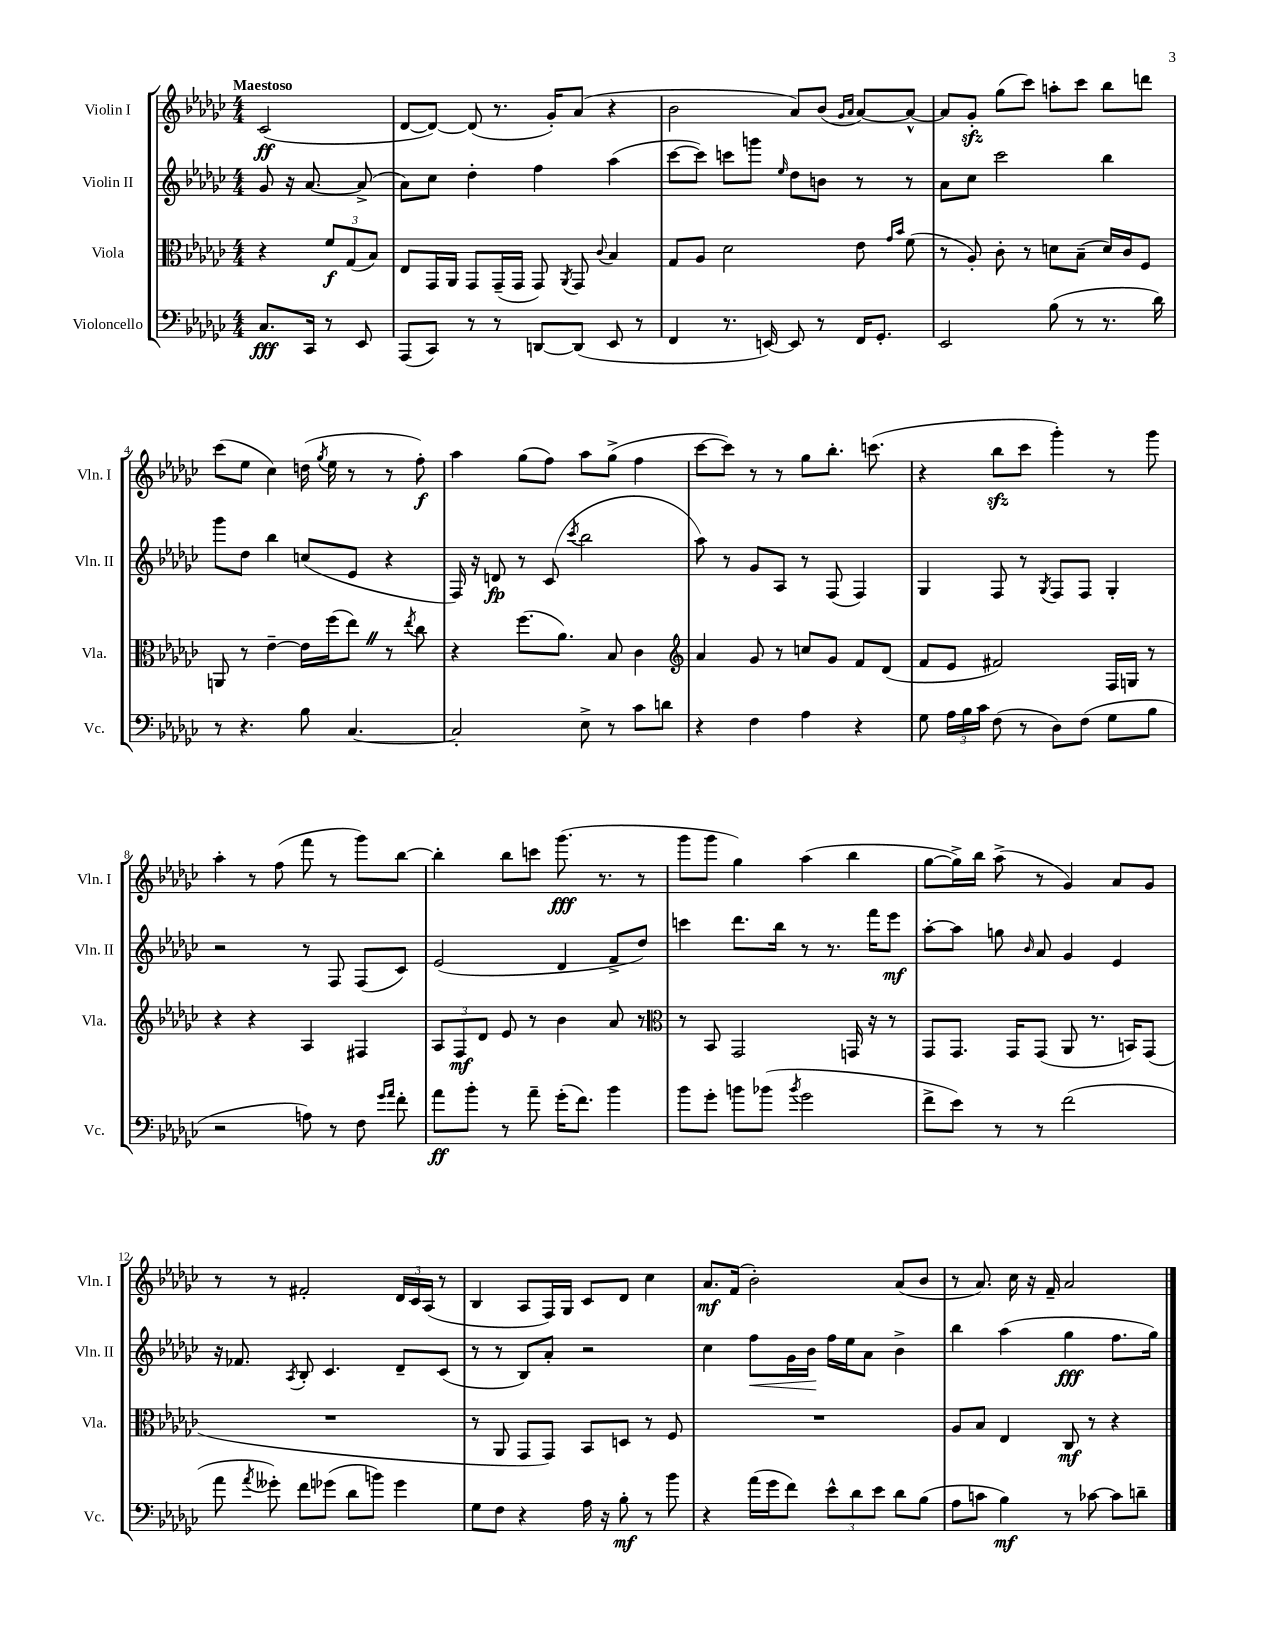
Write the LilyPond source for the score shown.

<<
\new StaffGroup <<
\new Staff = "s0" \with { instrumentName = "Violin I" shortInstrumentName = "Vln. I" } {
    \clef treble \key ges \major \numericTimeSignature \time 4/4 \partial 2 \tempo "Maestoso"
    \autoBeamOff ces'2\ff( |
    des'8[~ des'8]~) des'8( r8. ges'16[-.) aes'8]( r4 |
    bes'2 aes'8[) bes'8]( \grace { ges'16[ aes'16] } aes'8[~) aes'8]~-^ |
    aes'8[ ges'8]-.\sfz ges''8[( ces'''8]) a''8[-. ces'''8] bes''8[ d'''8] |
    ces'''8[( ees''8] ces''4) d''16( \acciaccatura { ges''8 } ees''16 r8 r8 f''8-.\f) |
    aes''4 ges''8[( f''8]) aes''8[ ges''8]->( f''4 |
    ces'''8[~ ces'''8]) r8 r8 ges''8[ bes''8.]-. c'''8.( |
    r4 bes''8[\sfz ces'''8] ges'''4-.) r8 ges'''8 |
    aes''4-. r8 f''8( f'''8 r8 ges'''8[) bes''8]~ |
    bes''4-. bes''8[ c'''8] ges'''8.\fff( r8. r8 |
    ges'''8[ ges'''8] ges''4) aes''4( bes''4 |
    ges''8[~ ges''16->) bes''16] aes''8->( r8 ges'4) aes'8[ ges'8] |
    r8 r8 fis'2-. \tuplet 3/2 { des'16[ ces'16 aes16]( } r8 |
    bes4 aes8[ f16) ges16] ces'8[ des'8] ces''4 |
    aes'8.[\mf f'16]( bes'2-.) aes'8[( bes'8] |
    r8 aes'8.) ces''16 r16 f'16-- aes'2 \bar "|." |
}
\new Staff = "s1" \with { instrumentName = "Violin II" shortInstrumentName = "Vln. II" } {
    \clef treble \key ges \major \numericTimeSignature \time 4/4 \partial 2
    \autoBeamOff ges'8 r16 aes'8.~ aes'8->( |
    aes'8[) ces''8] des''4-. f''4 aes''4( |
    ces'''8[~ ces'''8]) c'''8[ g'''8] \grace { ees''16 } des''8[ b'8] r8 r8 |
    aes'8[ ces''8] ces'''2 bes''4 |
    ges'''8[ des''8] bes''4 c''8[( ees'8] r4 |
    f16) r16 d'8\fp r8 ces'8( \acciaccatura { ces'''8 } bes''2 |
    aes''8) r8 ges'8[ aes8] r8 f8( f4) |
    ges4 f8 r8 \acciaccatura { ges8 } f8[ f8] ges4-. |
    r2 r8 f8 f8[( ces'8]) |
    ees'2( des'4 f'8[-> des''8]) |
    c'''4 des'''8.[ bes''16] r8 r8. f'''16[ ees'''8]\mf |
    aes''8[~-. aes''8] g''8 \grace { bes'16 } aes'8 ges'4 ees'4 |
    r16 fes'8. \acciaccatura { aes8 } bes8-. ces'4. des'8[-- ces'8]( |
    r8 r8 bes8[) aes'8]-. r2 |
    ces''4 f''8[\< ges'16 bes'16]\! f''16[ ees''16 aes'8] bes'4-> |
    bes''4 aes''4( ges''4\fff f''8.[ ges''16]) \bar "|." |
}
\new Staff = "s2" \with { instrumentName = "Viola" shortInstrumentName = "Vla." } {
    \clef alto \key ges \major \numericTimeSignature \time 4/4 \partial 2
    \autoBeamOff r4 \tuplet 3/2 { f'8[\f ges8( bes8]) } |
    ees8[ ges,16 aes,16] ges,8[ ges,16--( ges,16] ges,8) \acciaccatura { aes,8 } ges,8 \appoggiatura { ces'8 } bes4 |
    ges8[ aes8] des'2 ees'8 \grace { ges'16[ bes'16] } f'8( |
    r8 aes8-.) ces'8-. r8 d'8[ bes8]--( d'16[) ces'16 f8] |
    a,8 r8 ees'4~-- ees'16[ f''16( ees''8]) \once \override BreathingSign.text = \markup { \musicglyph "scripts.caesura.straight" } \breathe r8 \acciaccatura { ees''8 } ces''8 |
    r4 f''8.[( aes'8.]) bes8 ces'4 |
    \clef treble aes'4 ges'8 r8 c''8[ ges'8] f'8[ des'8]( |
    f'8[ ees'8] fis'2) f16[ g16] r8 |
    r4 r4 aes4 fis4 |
    \tuplet 3/2 { aes8[ f8\mf des'8] } ees'8 r8 bes'4 aes'8 r8 |
    \clef alto r8 bes,8 ges,2 g,16 r16 r8 |
    ges,8[ ges,8.] ges,16[ ges,8]( aes,8 r8. b,16[) ges,8]( |
    R1 |
    r8 aes,8 ges,8[ ges,8]) bes,8[ d8] r8 f8 |
    R1 |
    aes8[ bes8] ees4 ces8\mf r8 r4 \bar "|." |
}
\new Staff = "s3" \with { instrumentName = "Violoncello" shortInstrumentName = "Vc." } {
    \clef bass \key ges \major \numericTimeSignature \time 4/4 \partial 2
    \autoBeamOff ces8.[\fff ces,16] r8 ees,8 |
    aes,,8[( ces,8]) r8 r8 d,8[~ d,8]( ees,8 r8 |
    f,4 r8. e,16~) e,8 r8 f,16[ ges,8.]-. |
    ees,2 bes8( r8 r8. des'16) |
    r8 r4. bes8 ces4.~ |
    ces2-. ees8-> r8 ces'8[ d'8] |
    r4 f4 aes4 r4 |
    ges8 \tuplet 3/2 { aes16[ bes16 ces'16] } f8( r8 des8[) f8]( ges8[ bes8] |
    r2 a8) r8 f8 \grace { ges'16[ aes'16] } f'8-. |
    aes'8[\ff bes'8]-. r8 aes'8-- ges'16[-.( f'8.]) bes'4 |
    bes'8[ ges'8]-. b'8[ bes'8]( \acciaccatura { bes'8 } ges'2 |
    f'8[-> ees'8]) r8 r8 f'2( |
    aes'8 \acciaccatura { aes'8 } geses'8-.) f'8[ ges'8]( des'8[ b'8]) ges'4 |
    ges8[ f8] r4 aes16 r16 bes8-.\mf r8 bes'8 |
    r4 aes'16[( ges'16 f'8]) \tuplet 3/2 { ees'8[-^ des'8 ees'8] } des'8[ bes8]( |
    aes8[ c'8] bes4\mf) r8 ces'8~ ces'8[ d'8]-- \bar "|." |
}
>>
>>
